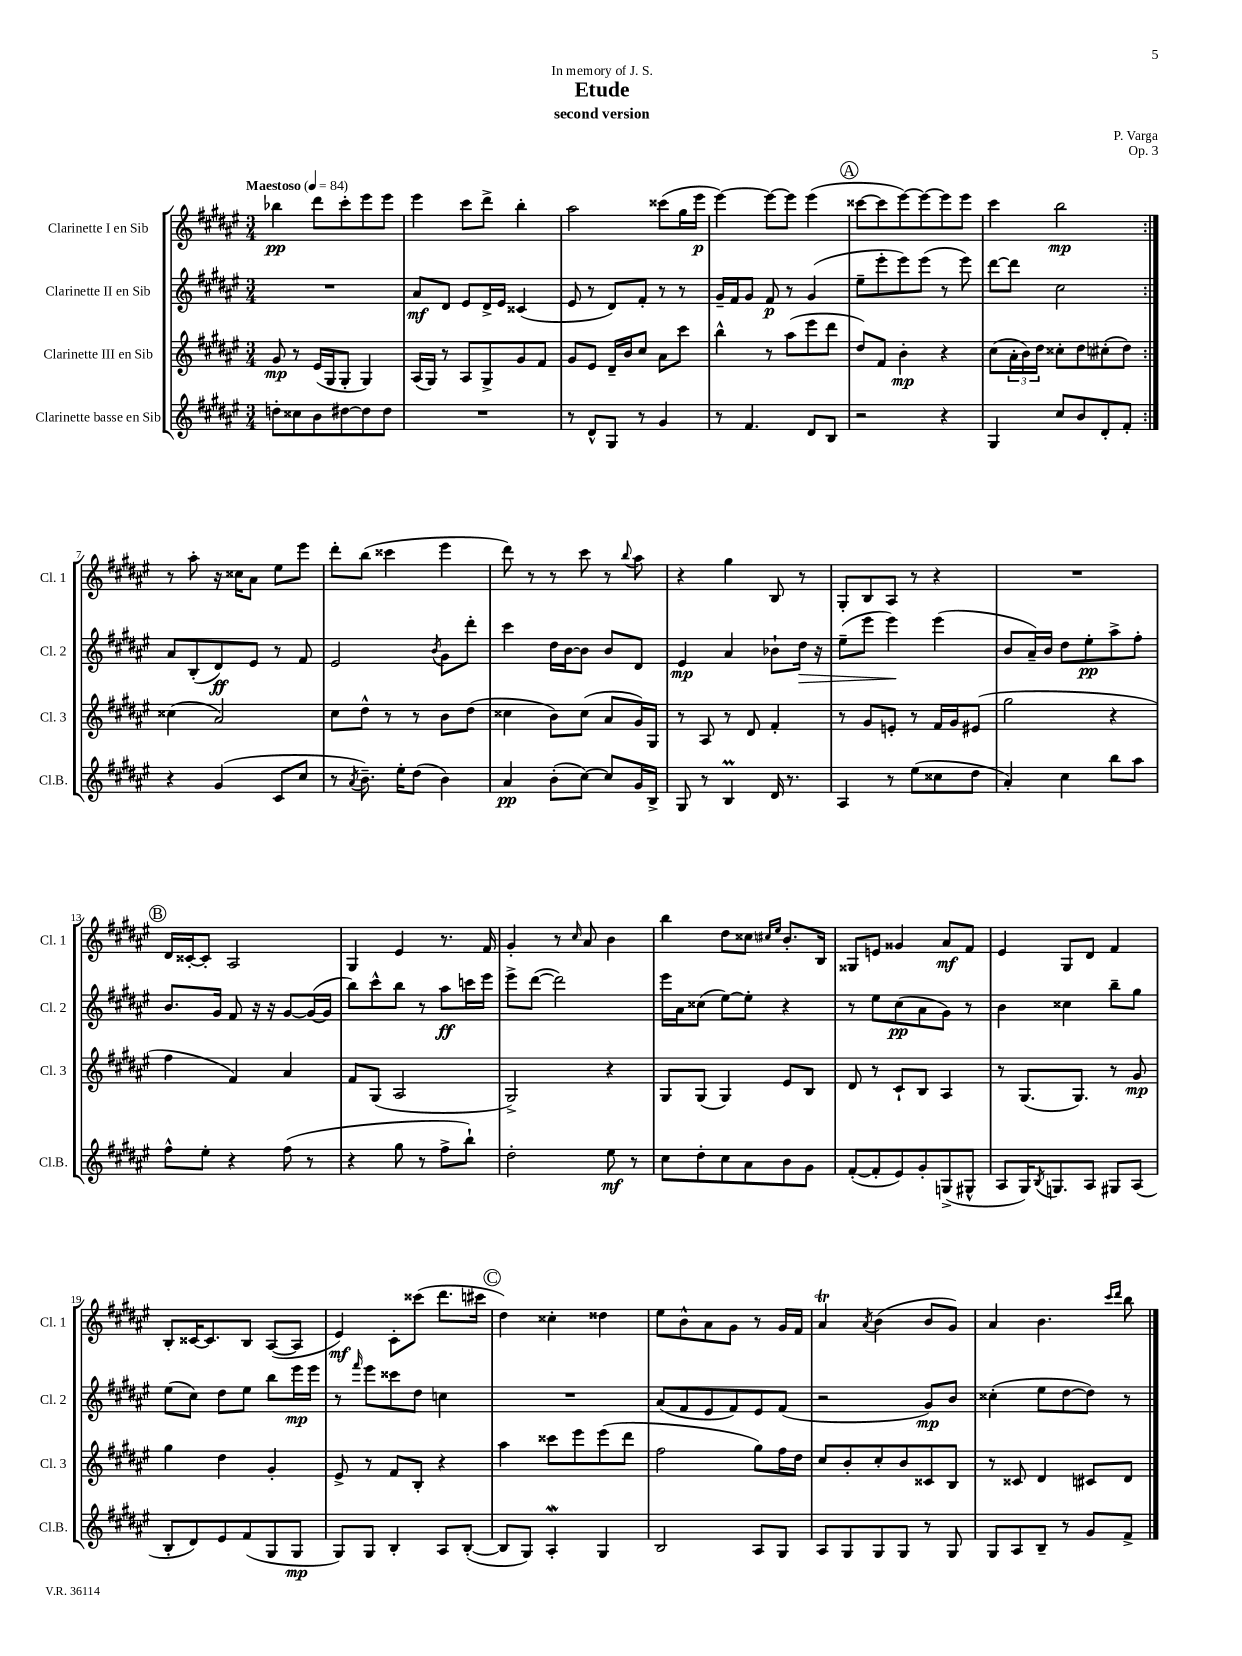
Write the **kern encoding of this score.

**kern	**kern	**kern	**kern
*staff4	*staff3	*staff2	*staff1
*clefG2	*clefG2	*clefG2	*clefG2
*k[f#c#g#d#a#e#]	*k[f#c#g#d#a#e#]	*k[f#c#g#d#a#e#]	*k[f#c#g#d#a#e#]
*M3/4	*M3/4	*M3/4	*M3/4
*MM84	*MM84	*MM84	*MM84
8dd'	8g#	2.r	4bb-
8cc##	8r	.	.
8b	(16e#	.	8ddd#
.	16G#	.	.
[8dd#	8G#'	.	8ccc#'
8dd#]	4G#)	.	8eee#
8dd#	.	.	8eee#
=	=	=	=
2.r	(16A#	8a#	4eee#
.	16G#)	.	.
.	8r	8d#	.
.	8A#	8e#	8ccc#
.	8G#^	16d#^	8ddd#^
.	.	16e#	.
.	8g#	(4c##	4bb'
.	8f#	.	.
=	=	=	=
8r	8g#	8e#	2aa#
8d#^^	8e#	8r	.
8G#	16d#~	8d#)	.
.	16b	.	.
8r	8cc#	8f#'	.
4g#	8a#	8r	(8ccc##
.	8ccc#	8r	16gg#
.	.	.	16eee#
=	=	=	=
8r	4bb^^	16g#~	[4eee#)
.	.	16f#	.
4.f#	.	8g#	.
.	8r	8f#	8eee#_
.	(8aa#	8r	8eee#]
8d#	8eee#	(4g#	(4eee#
8B	8ddd#	.	.
=	=	=	=
2r	8dd#)	8ee#~	[8ccc##
.	8f#	8eee#'	8ccc##]
.	4b'	8eee#)	[8eee#)
.	.	(8eee#	8eee#_
4r	4r	8r	8eee#]
.	.	8eee#)	8eee#
=	=	=	=
4G#	(8cc#	[8ddd#	4ccc#
.	24a#'	8ddd#]	.
.	24b)	.	.
.	24dd#	.	.
8cc#	8cc##'	2cc#	2bb
8b	8dd#	.	.
8d#'	(8cc#'	.	.
8f#'	8dd#)	.	.
=:|!	=:|!	=:|!	=:|!
4r	(4cc##	8a#	8r
.	.	(8B'	8aa#'
(4g#	2a#)	8d#)	16r
.	.	.	16cc##
.	.	8e#	8a#
8c#	.	8r	8ee#
8cc#	.	8f#	8eee#
=	=	=	=
8r	8cc#	2e#	8ddd#'
8qa#	.	.	.
8.b~)	8dd#^^	.	(8bb
.	8r	.	4ccc##
16ee#'	.	.	.
(8dd#	8r	.	.
.	.	8qb	.
4b)	8b	8g#	4eee#
.	(8dd#	8ddd#'	.
=	=	=	=
4a#	4cc##	4ccc#	8ddd#)
.	.	.	8r
(8b'	8b)	16dd#	8r
.	.	[16b	.
[8cc#)	(8cc##	8b]	8ccc#
8cc#]	8a#	8b	8r
.	.	.	8qqbb
16g#	16g#)	8d#	8aa#
16B^	16G#	.	.
=	=	=	=
8G#	8r	4e#	4r
8r	8A#	.	.
4B	8r	4a#	4gg#
.	8d#	.	.
16d#	4f#'	8b-`	8B
8.r	.	.	.
.	.	16dd#	8r
.	.	16r	.
=	=	=	=
4A#	8r	(8ee#~	8G#'
.	8g#	8eee#	8B
8r	8e'	4eee#)	8A#
(8ee#	8r	.	8r
8cc##	16f#	(4eee#	4r
.	16g#	.	.
8dd#	(8e#	.	.
=	=	=	=
4a#')	2gg#	8b	2.r
.	.	16a#~)	.
.	.	16b	.
4cc#	.	8dd#	.
.	.	8ee#'	.
8bb	4r	8aa#^	.
8aa#	.	8ff#'	.
=	=	=	=
8ff#^^	4ff#	8.b	16d#
.	.	.	[16c##'
8ee#'	.	.	8c##']
.	.	16g#	.
4r	4f#)	8f#	2A#
.	.	16r	.
.	.	16r	.
(8ff#	4a#	[8g#	.
8r	.	(16g#_	.
.	.	16g#]	.
=	=	=	=
4r	8f#	8bb)	4G#
.	(8G#	8ccc#^^	.
8gg#	2A#	8bb	4e#
8r	.	8r	.
8ff#^	.	8aa#	8.r
8bb`)	.	16ccc	.
.	.	16eee#	16f#
=	=	=	=
2dd#'	2G#^)	8eee#^	4g#'
.	.	([8ddd#	.
.	.	2ddd#])	8r
.	.	.	16qqcc#
.	.	.	8a#
8ee#	4r	.	4b
8r	.	.	.
=	=	=	=
8cc#	8G#	16eee#	4bb
.	.	16a#	.
8dd#'	(8G#	(8cc##	.
8cc#	4G#)	[8ee#)	8dd#
8a#	.	8ee#']	8cc##
.	.	.	16qqcc#
.	.	.	16qqee#
8b	8e#	4r	8.b'
8g#	8B	.	.
.	.	.	16B
=	=	=	=
([8f#'	8d#	8r	8G##
8f#']	8r	8ee#	8e
8e#)	8c#`	(8cc#	4g##
8g#'	8B	8a#	.
(8G^	4A#	8g#)	8a#
8G#^^	.	8r	8f#
=	=	=	=
8A#	8r	4b	4e#
16G#)	(8.G#	.	.
8qB	.	.	.
8.G	.	.	.
.	.	4cc##	8G#
.	8.G#)	.	.
8A#	.	.	8d#
8G#	8r	8bb~	4f#
(8A#	8g#	8gg#	.
=	=	=	=
8B'	4gg#	(8ee#	8B'
8d#)	.	8cc#)	[16c##
.	.	.	8.c##]
8e#	4dd#	8dd#	.
(8f#	.	8ee#	8B
8G#	4g#'	8bb	([8A#
8G#	.	16eee#	8A#]
.	.	16eee#	.
=	=	=	=
8G#)	8e#^	8r	4e#)
.	.	16qqfff#	.
8G#	8r	8eee#	.
4B'	8f#	8ccc##	8c#'
.	8B'	8dd#	(8ccc##
8A#	4r	4cc	8.ddd#
([8B'	.	.	.
.	.	.	16ccc#
=	=	=	=
8B]	4aa#	2.r	4dd#)
8G#)	.	.	.
4A#'	8ccc##	.	4cc##'
.	8eee#	.	.
4G#	(8eee#	.	4dd##
.	8ddd#	.	.
=	=	=	=
2B	2ff#	(8a#	8ee#
.	.	8f#	8b^^
.	.	8e#	8a#
.	.	8f#)	8g#
8A#	8gg#)	8e#	8r
8G#	16ff#	(8f#	16g#
.	16dd#	.	16f#
=	=	=	=
8A#	8cc#	2r	4a#
8G#	8b'	.	.
.	.	.	8qa#
8G#	8cc#'	.	(4b
8G#	8b	.	.
8r	8c##	8g#)	8b
8G#	8B	8b	8g#)
=	=	=	=
8G#	8r	(4cc##'	4a#
8A#	8c##	.	.
8B~	4d#	8ee#	4.b
8r	.	[8dd#	.
8g#	8c#	8dd#])	.
.	.	.	16qqccc#
.	.	.	16qqddd#
8f#^	8d#	8r	8bb
==	==	==	==
*-	*-	*-	*-
